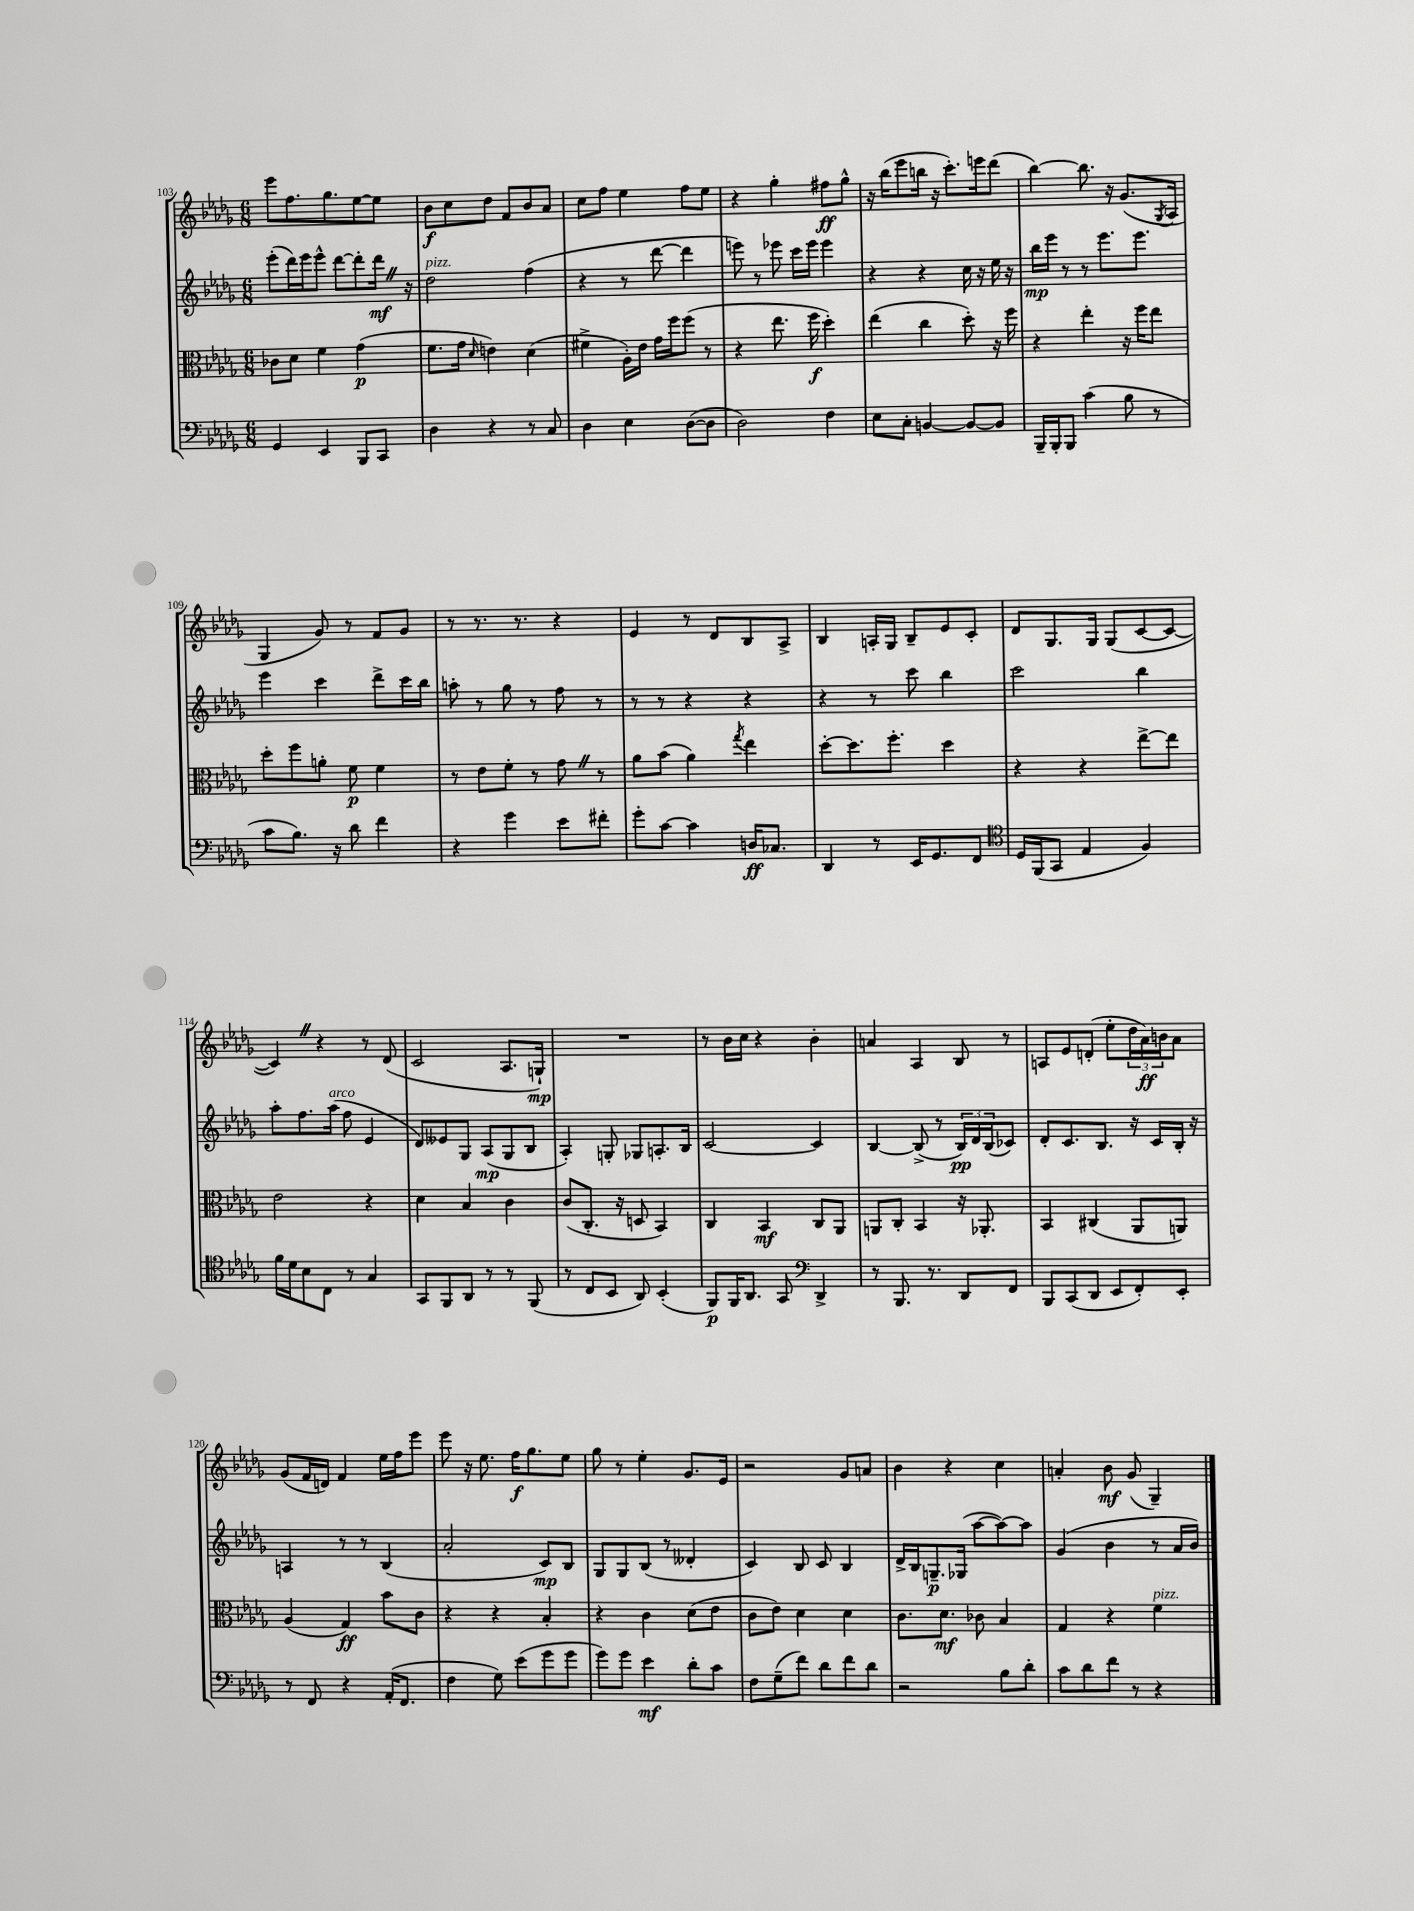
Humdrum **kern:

**kern	**kern	**kern	**kern
*staff4	*staff3	*staff2	*staff1
*clefF4	*clefC3	*clefG2	*clefG2
*k[b-e-a-d-g-]	*k[b-e-a-d-g-]	*k[b-e-a-d-g-]	*k[b-e-a-d-g-]
*M6/8	*M6/8	*M6/8	*M6/8
4GG-	8c-	(8eee-'	8eee-
.	8d-	16ddd-)	8.ff
.	.	16eee-	.
4EE-	4f	8eee-^^	.
.	.	.	8.gg-
.	.	[8ddd-	.
8BBB-	(4g-	8ddd-']	[8ee-
8CC	.	16ddd-	8ee-]
.	.	16r	.
=	=	=	=
4D-	8.f	2dd-	8b-
.	.	.	8cc
.	16g-	.	.
.	16qqd-	.	.
4r	4e)	.	8dd-
.	.	.	8f
8r	(4d-	(4ff	8b-
8C	.	.	8a-
=	=	=	=
4D-	4f#^	4r	8cc
.	.	.	8ff
4E-	16A-')	8r	4ee-
.	16e-	.	.
.	16g-	[8ddd-	.
.	16ff	.	.
([8D-	(8ff	4ddd-]	8ff
8D-]	8r	.	8ee-
=	=	=	=
2D-)	4r	8eee)	4r
.	.	8r	.
.	8.ee-	8eee-	4gg-'
.	.	16ccc	.
.	16ff	16eee-	.
4F	4dd-')	4eee-	8ff#
.	.	.	8gg-^^
=	=	=	=
8E-	(4ee-	4r	16r
.	.	.	(16bb-
8C'	.	.	8eee-
[4BB	4cc	4r	16bb
.	.	.	16r
.	.	.	8.ccc')
8BB_	8dd-')	16cc	.
.	.	16r	16eee
8BB]	16r	16ee-	(8ddd-
.	16ff	16r	.
=	=	=	=
16BBB-~	4r	16bb-	[4bb-)
16BBB-'	.	16eee-	.
8BBB-	.	8r	.
(4c	4ee-'	8r	8.bb-]
.	.	8.eee-	.
.	.	.	16r
8B-	16r	.	(8.g-
.	16ff	8.eee-	.
8r	8ee-	.	.
.	.	.	8qG-
.	.	.	16A-
=	=	=	=
8c	8dd-'	4eee-	4G-
8.B-)	8ff	.	.
.	8a'	4ccc	8g-)
16r	.	.	.
8d-	8f	.	8r
4f	4f	8ddd-^	8f
.	.	16ccc	8g-
.	.	16bb-	.
=	=	=	=
4r	8r	8aa'	8r
.	8e-	8r	8.r
4g-	8f'	8gg-	.
.	.	.	8.r
.	8r	8r	.
8e-	8g-	8ff	4r
8f#'	8r	8r	.
=	=	=	=
8g-'	8a-	8r	4e-
[8c	(8b-	8r	.
4c]	4a-)	4r	8r
.	.	.	8d-
.	8qgg-	.	.
16D	4ee-	4r	8B-
8.C-	.	.	.
.	.	.	8A-^
=	=	=	=
4DD-	[8dd-'	4r	4B-
.	8.dd-]	.	.
8r	.	8r	16A'
.	8.ff'	.	16G-
16EE-	.	8ccc	8B-~
8.GG-	.	.	.
.	4dd-	4bb-	8e-
8FF	.	.	8c'
=	=	=	=
*clefC4	*	*	*
16D-	4r	2ccc	8d-
(16FF	.	.	.
8GG-	.	.	8.G-
4E-	4r	.	.
.	.	.	16G-
.	.	.	(8G-
4F)	[8ee-^	4bb-	[8c
.	8ee-]	.	8c_
=	=	=	=
16f	2e-	8aa-'	4c])
16d-	.	.	.
8B-	.	8.ff	.
8C	.	.	4r
.	.	(16aa-	.
8r	.	8ff	.
4G-	4r	4e-	8r
.	.	.	(8d-
=	=	=	=
8GG-	4d-	8d-)	2c
8FF	.	8e--	.
8AA-	4B-	8G-	.
8r	.	(8A-	.
8r	4c	8G-	8.A-
(8FF	.	8B-	.
.	.	.	16G`)
=	=	=	=
8r	(8c	4A-')	2.r
8C	8.C'	.	.
8BB-	.	8G'	.
.	16r	.	.
8AA-)	8D	8G-	.
(4BB-'	4BB-)	8.A'	.
.	.	16B-	.
=	=	=	=
8FF)	4C	[2c	8r
16FF	.	.	16b-
8.AA-	.	.	16cc
.	4BB-	.	4r
8GG-	.	.	.
*clefF4	*	*	*
4DD-^	8C	4c]	4b-'
.	8AA-	.	.
=	=	=	=
8r	8AA	[4B-	4a
8.BBB-	8C'	.	.
.	4BB-	(8B-^]	4A-
8.r	.	.	.
.	.	8r	.
8DD-	16r	24B-)	8B-
.	.	24d-	.
.	8.AA-'	.	.
.	.	(24B-	.
8FF	.	8c-)	8r
=	=	=	=
8BBB-	4BB-	8d-'	8A
(8CC	.	8.c	8e-
8DD-	(4C#	.	(8d'
.	.	8.B-	.
8EE-	.	.	8ee-'
8FF')	8AA-	16r	24dd-
.	.	.	24a-)
.	.	16c	.
.	.	.	24b
8EE-'	8AA)	16B-'	8a-
.	.	16r	.
=	=	=	=
8r	(4A-	4A	(8g-
8FF	.	.	16f
.	.	.	16d)
4r	4G-)	8r	4f
.	.	8r	.
(16AA-'	8b-	(4B-	16ee-
8.FF	.	.	16ff
.	8c	.	8eee-
=	=	=	=
4F	4r	2a-'	8eee-
.	.	.	16r
.	.	.	8.ee-
8G-)	4r	.	.
(8e-	.	.	16ff
.	.	.	8.gg-
8g-	4B-'	8c)	.
8g-	.	8B-	8ee-
=	=	=	=
8g-)	4r	8G-	8gg-
8g-	.	8G-	8r
4e-	4c	(8B-	4ee-'
.	.	8r	.
8d-'	(8d-	4d--'	8.g-
8c	8e-	.	.
.	.	.	16e-
=	=	=	=
8F	8c	4c)	2r
(8G-~	8e-)	.	.
8f)	4d-	8B-	.
8d-	.	8c	.
8f	4d-	4B-	8g-
8d-	.	.	8a
=	=	=	=
2r	8.c	16d-^	4b-
.	.	16B-	.
.	.	8.G~	.
.	8.d-	.	.
.	.	.	4r
.	.	(16G-	.
.	8c-	[8aa-	.
8B-	4B-	8aa-_)	4cc
8d-'	.	8aa-]	.
=	=	=	=
8c	4G-	(4g-	4a'
8d-	.	.	.
8f	4r	4b-	8b-
8r	.	.	(8g-
4r	4f	8r	4G-~)
.	.	16a-	.
.	.	16b-)	.
==	==	==	==
*-	*-	*-	*-
